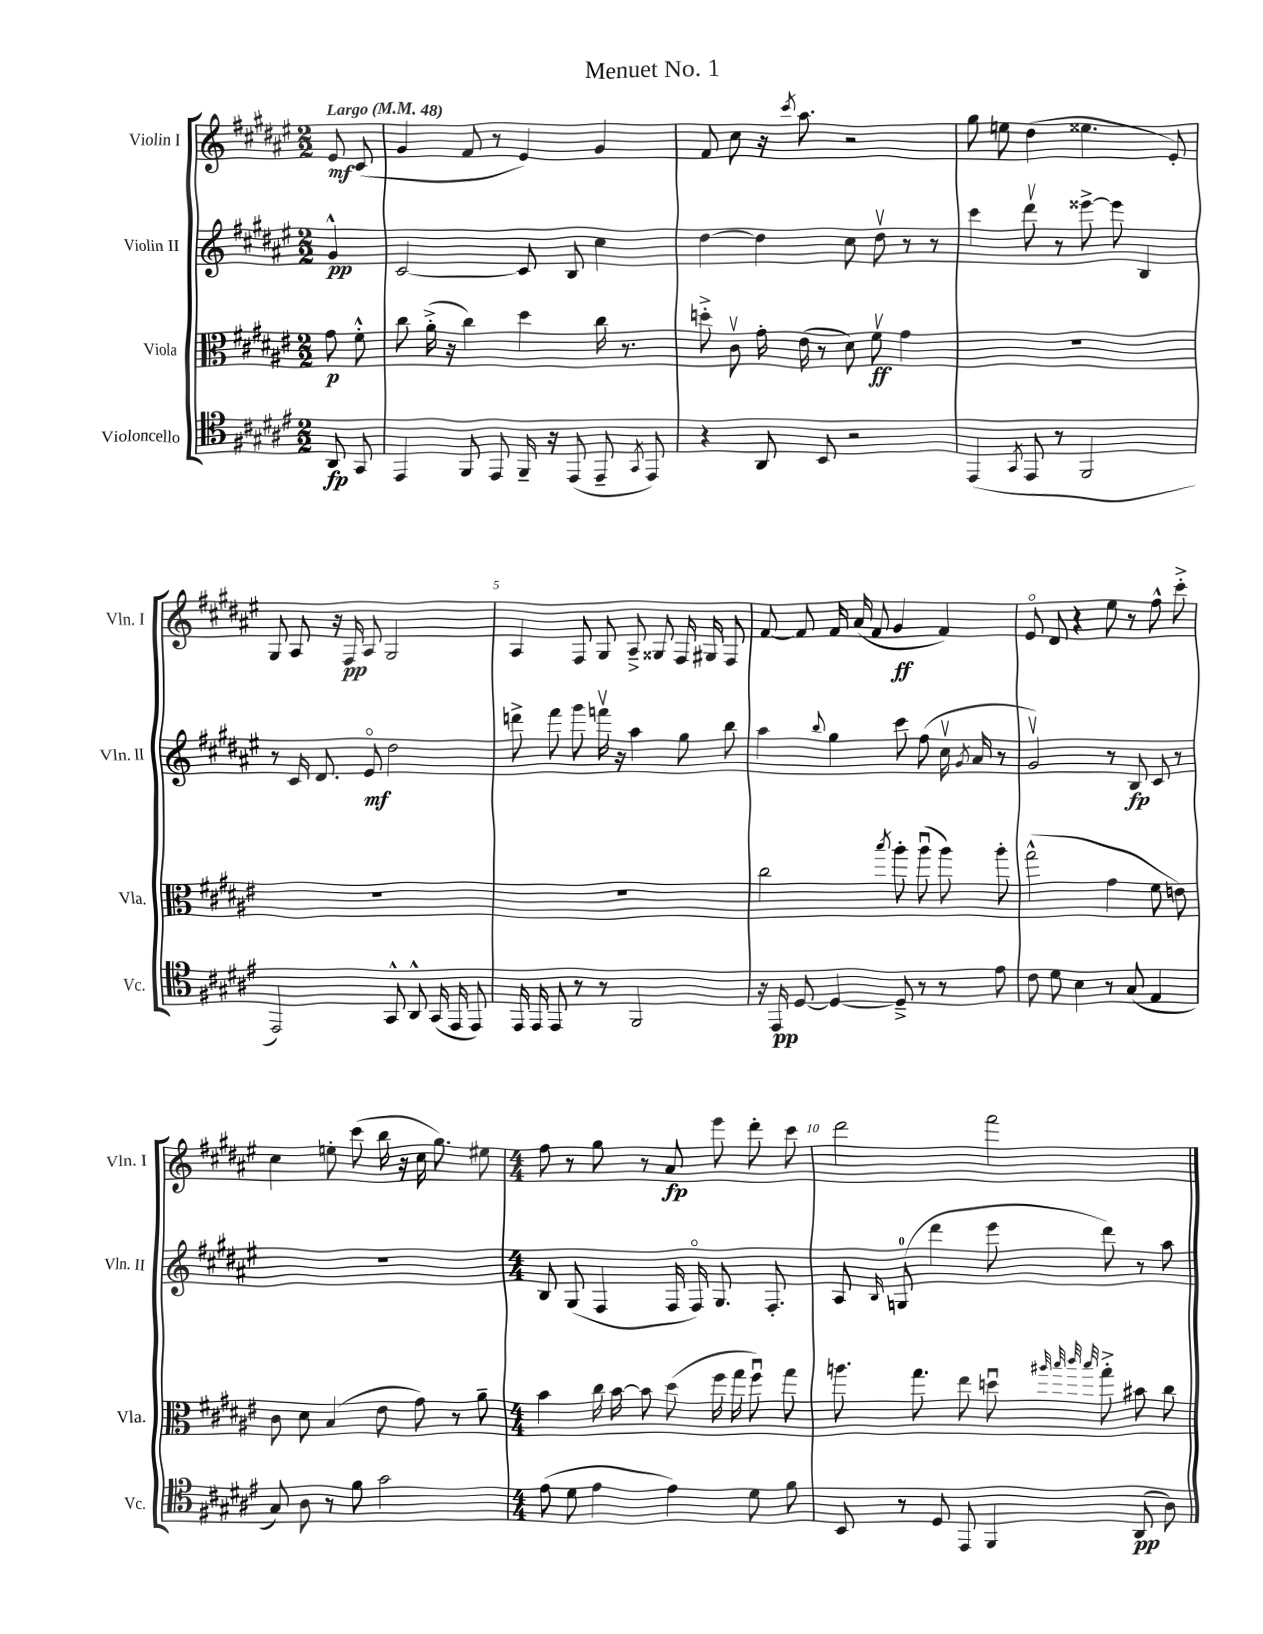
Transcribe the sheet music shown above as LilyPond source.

\header { title = "Menuet No. 1" }
<<
\new StaffGroup <<
\new Staff = "s0" \with { instrumentName = "Violin I" shortInstrumentName = "Vln. I" } {
    \clef treble \key fis \major \numericTimeSignature \time 2/2 \partial 4 \tempo "Largo" 4 = 48
    \autoBeamOff eis'8\mf cis'8( |
    gis'4 fis'8 r8 eis'4) gis'4 |
    fis'8 cis''8 r16 \acciaccatura { cis'''8 } ais''8. r2 |
    gis''8 e''8 dis''4( eisis''4. eis'8-.) |
    gis8 ais8 r16 fis16\pp ais8 gis2 |
    ais4 fis8 gis8 ais8---> gisis8 fis16 gis16 fis8 |
    fis'8~ fis'8 fis'16 ais'16( fis'8 gis'4\ff fis'4) |
    eis'8\flageolet dis'8 r4 eis''8 r8 fis''8-^ cis'''8-.-> |
    cis''4 e''8-. cis'''8( b''16 r16 cis''16 gis''8.) eis''8 |
    \numericTimeSignature \time 4/4 fis''8 r8 gis''8 r8 ais'8\fp eis'''8 dis'''8-. cis'''8 |
    dis'''2 fis'''2 \bar "|." |
}
\new Staff = "s1" \with { instrumentName = "Violin II" shortInstrumentName = "Vln. II" } {
    \clef treble \key fis \major \numericTimeSignature \time 2/2 \partial 4
    \autoBeamOff gis'4-^\pp |
    cis'2~ cis'8 b8 cis''4 |
    dis''4~ dis''4 cis''8 dis''8\upbow r8 r8 |
    cis'''4 dis'''8\upbow r8 eisis'''8~-> eisis'''8 b4 |
    r8 cis'16 dis'8. eis'8\flageolet\mf dis''2 |
    d'''8-> fis'''8 gis'''8 f'''16\upbow r16 ais''4 gis''8 b''8 |
    ais''4 \appoggiatura { b''8 } gis''4 cis'''8 fis''8( cis''16\upbow \acciaccatura { gis'8 } ais'16 r8 |
    gis'2\upbow) r8 b8\fp cis'8 r8 |
    R1 |
    \numericTimeSignature \time 4/4 b8 gis8( fis4 fis16 fis16\flageolet) gis8. fis8.-. |
    ais8 \grace { b16 } g8-0( dis'''4 eis'''8 dis'''8) r8 ais''8 \bar "|." |
}
\new Staff = "s2" \with { instrumentName = "Viola" shortInstrumentName = "Vla." } {
    \clef alto \key fis \major \numericTimeSignature \time 2/2 \partial 4
    \autoBeamOff gis'8\p fis'8-.-^ |
    cis''8 ais'16-.->( r16 cis''4) dis''4 cis''16 r8. |
    d''8-.-> cis'8\upbow gis'16-. eis'16( r8 dis'8) fis'8\upbow\ff gis'4 |
    R1 |
    R1 |
    R1 |
    cis''2 \acciaccatura { b''8 } ais''8-. ais''8\downbow( ais''8) ais''8-. |
    gis''2-^( gis'4 fis'8 e'8) |
    cis'8 dis'8 b4( eis'8 gis'8) r8 ais'8-- |
    \numericTimeSignature \time 4/4 b'4 cis''16 b'16~ b'8 dis''8( fis''16 gis''16 fis''8\downbow) gis''8 |
    a''8. gis''8. eis''8 d''8\downbow \grace { ais''32 b''32 cis'''32 b''32 } gis''8-.-> bis'8 cis''8 \bar "|." |
}
\new Staff = "s3" \with { instrumentName = "Violoncello" shortInstrumentName = "Vc." } {
    \clef tenor \key fis \major \numericTimeSignature \time 2/2 \partial 4
    \autoBeamOff ais,8\fp gis,8 |
    eis,4 fis,8 eis,8 fis,16-- r16 eis,8( eis,8-- \acciaccatura { gis,8 } eis,8) |
    r4 ais,8 b,8 r2 |
    eis,4( \acciaccatura { gis,8 } eis,8 r8 fis,2 |
    eis,2) gis,8-^ ais,8-^ gis,16( eis,16 eis,8) |
    eis,16 eis,16 eis,8 r8 r8 fis,2 |
    r16 eis,16\pp dis8~ dis4~ dis8---> r8 r8 eis'8 |
    cis'8 dis'8 b4 r8 gis8( eis4 |
    gis8) ais8 r8 fis'8 gis'2 |
    \numericTimeSignature \time 4/4 eis'8( dis'8 eis'4 eis'4) dis'8 fis'8 |
    b,8 r8 dis8 eis,8 fis,4 ais,8\pp( ais8) \bar "|." |
}
>>
>>
\layout { \context { \Score \override BarNumber.break-visibility = ##(#f #t #t) barNumberVisibility = #(every-nth-bar-number-visible 5) } }
